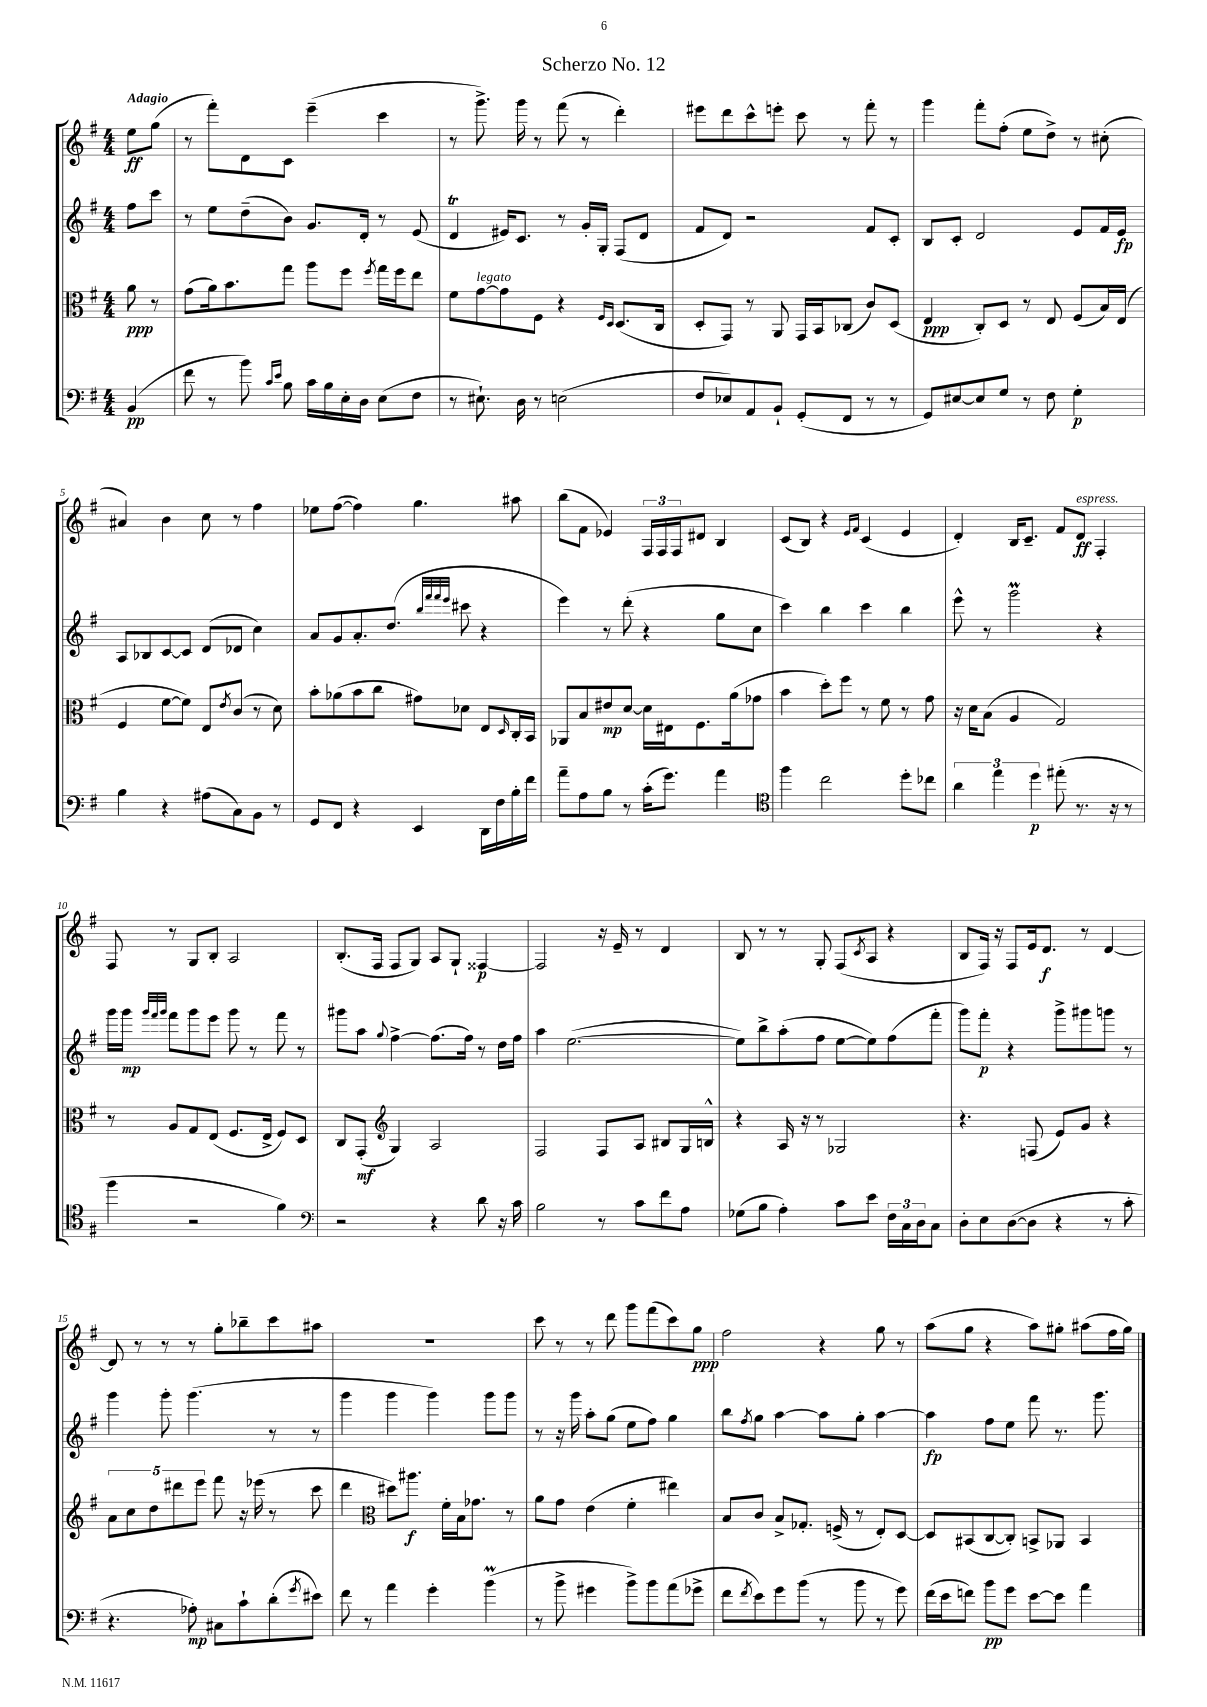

**kern	**kern	**kern	**kern
*staff4	*staff3	*staff2	*staff1
*clefF4	*clefC3	*clefG2	*clefG2
*k[f#]	*k[f#]	*k[f#]	*k[f#]
*M4/4	*M4/4	*M4/4	*M4/4
(4BB	8a	8ff#	8ee
.	8r	8ccc	(8gg
=	=	=	=
8f#	(8g	8r	8r
8r	16a)	8ee	8fff#')
.	8.b	.	.
8b)	.	(8dd~	8d
16qqc	.	.	.
16qqe	.	.	.
8B	8gg	8b)	8c
16c	8aa	8.g	(4eee~
16B	.	.	.
16E'	8ff#	.	.
16D	.	16d'	.
.	8qff#	.	.
(8E	16gg	8r	4ccc
.	16ff#	.	.
8F#	8ee	(8e	.
=	=	=	=
8r	8f#	4d	8r
8.E#`)	[8g	.	8.ggg^)
.	8g]	16e#)	.
16D	.	8.c	16ggg
8r	8F#	.	8r
(2E	4r	8r	(8fff#
.	.	16g'	8r
.	.	16G'	.
.	16qqF#	.	.
.	16qqD	.	.
.	(8.D	(8F#	4ddd')
.	.	8d	.
.	16C	.	.
=	=	=	=
8F#	8D'	8f#	8eee#
8E-)	8GG)	8d)	8ddd
8AA	8r	2r	8ccc^^
8BB`	8AA	.	8eee'
(8GG'	16GG	.	8ccc
.	16BB	.	.
8FF#	(8C-	.	8r
8r	8c)	8f#	8fff#'
8r	(8D	8c'	8r
=	=	=	=
8GG)	4E	8B	4ggg
[8E#	.	8c'	.
8E#]	8C')	2d	8fff#'
8G	8D	.	(8ff#'
8r	8r	.	8ee
8F#	8E	.	8dd^)
4G'	(8F#	8e	8r
.	16B)	16f#	(8cc#'
.	(16E	16e	.
=	=	=	=
4B	4F#	8A	4a#)
.	.	8B-	.
4r	[8f#	[8c	4b
.	8f#])	8c]	.
(8A#	8E	(8d	8cc
.	8qe	.	.
8C)	(8c	8d-	8r
8BB	8r	4cc)	4ff#
8r	8d)	.	.
=	=	=	=
8GG	8b'	8a	8ee-
8FF#	(8a-	8g	([8ff#
4r	8b	8.a'	4ff#])
.	8cc	.	.
.	.	(8.dd	.
4EE	8g#)	.	4.gg
.	.	32qqbb	.
.	.	32qqfff#	.
.	.	32qqfff#	.
.	.	32qqeee	.
.	8d-	8ccc#	.
16DD	8E	4r	.
16F#	.	.	.
.	16qqD	.	.
16B'	16C'	.	8aa#
16f#	16BB	.	.
=	=	=	=
8a~	8AA-	4eee)	(8bb
8A	8B	.	8f#
8B	8e#	8r	4e-)
8r	[8d	(8ddd'	.
(16c'	16d]	4r	24F#
.	.	.	24F#
8.g)	16E#	.	.
.	.	.	24F#
.	8.F#	.	8d#
4a	.	8gg	4B
.	(16a	.	.
.	8g-	8cc	.
=	=	=	=
*clefC4	*	*	*
4ff#	4b	4ccc)	(8c
.	.	.	8B)
2cc	8dd')	4bb	4r
.	8ff#	.	.
.	.	.	16qqe
.	.	.	16qqf#
.	8r	4ccc	(4c
.	8f#	.	.
8dd'	8r	4bb	4e
8cc-	8g	.	.
=	=	=	=
6a	16r	8eee^^	4d')
.	16d	.	.
.	(8B	8r	.
6ee	.	.	.
.	4A	2ggg	16B
.	.	.	8.c~
6dd	.	.	.
(8ee#'	2G)	.	8f#
8.r	.	.	8d
.	.	4r	4F#'
16r	.	.	.
8r	.	.	.
=	=	=	=
4ff#	8r	16ggg	8F#
.	.	16ggg	.
.	.	32qqggg	.
.	.	32qqfff#	.
.	.	32qqggg	.
.	8A	8fff#	8r
2r	8G	8ggg	8G
.	(8E	8eee	8B'
.	8.F#	8ggg	2A
.	.	8r	.
.	16E^	.	.
4f#)	8F#)	8fff#	.
.	8D	8r	.
=	=	=	=
*clefF4	*	*	*
2r	8C	8ggg#	(8.B'
.	(8GG'	8aa	.
.	.	.	16F#
*	*clefG2	*	*
.	.	8qqgg	.
.	4G)	[4ff#^	8F#
.	.	.	8G)
4r	2A	(8.ff#]	8A
.	.	.	8G`
.	.	16ff#)	.
8d	.	8r	[4F##
16r	.	16dd	.
16c	.	16ff#	.
=	=	=	=
2B	2F#	4aa	2F##]
.	.	([2.ee	.
8r	8F#	.	16r
.	.	.	16e~
8c	8A	.	8r
8f#	8B#	.	4d
8A	16G	.	.
.	16B^^	.	.
=	=	=	=
(8G-	4r	8ee])	8B
8B	.	8bb^	8r
4A')	16A	(8aa'	8r
.	16r	.	.
.	8r	8ff#	8G'
8c	2G-	[8ee	(8F#
.	.	.	8qc
8e	.	8ee])	8A
24F#	.	(8ff#	4r
24C	.	.	.
24D	.	.	.
8C	.	8fff#'	.
=	=	=	=
8D'	4.r	8ggg)	8B
8E	.	8fff#'	16F#)
.	.	.	16r
([8D	.	4r	8F#
8D]	(8F	.	16e
.	.	.	8.d
4r	8e)	8ggg^	.
.	8g	8ggg#	8r
8r	4r	8ggg	[4d
8c'	.	8r	.
=	=	=	=
4.r	10a	4ggg	8d]
.	10cc	.	.
.	.	.	8r
.	10dd	.	.
.	.	8ggg'	8r
.	10ddd#	.	.
8A-')	.	(4.ggg	8r
.	10eee	.	.
8C#	8fff#	.	8gg'
8c`	16r	.	8bb-~
.	(16eee-	.	.
(8d'	8r	8r	8ccc
8qg	.	.	.
8e#)	8ccc	8r	8aa#
=	=	=	=
8f#	4ddd	4ggg	1r
8r	.	.	.
*	*clefC3	*	*
4a	8dd#)	4ggg	.
.	8.aa#	.	.
4g'	.	4ggg)	.
.	16f#'	.	.
.	16B	.	.
.	8.g-	.	.
(4b	.	8ggg	.
.	8r	8ggg	.
=	=	=	=
8r	8a	8r	8ccc
8b^	8g	16r	8r
.	.	16ggg	.
4g#	(4e	8aa'	8r
.	.	(8gg	8ddd
8b^)	4f#'	8ee	8ggg
8b	.	8ff#)	(8fff#
(8a	4ee#)	4gg	8ccc)
8g-^	.	.	8gg
=	=	=	=
8f#	8B	8bb	2ff#
8qf#	.	8qff#	.
8e)	8c	8gg	.
8g	8B^	[4aa	.
(8b	8.G-'	.	.
8r	.	8aa]	4r
.	(16F^	.	.
8b	8r	8gg'	.
8r	8E')	[4aa	8gg
8g)	[8D	.	8r
=	=	=	=
(16f#	8D]	4aa]	(8aa
16e	.	.	.
8f)	(8BB#	.	8gg
8b	[8C	8ff#	4r
8g	8C'])	8ee	.
[8e	8BB^	8fff#	8aa)
8e]	8AA-	8.r	8gg#'
4a	4BB	.	(8aa#
.	.	8.ggg	.
.	.	.	16ff#
.	.	.	16gg#)
==	==	==	==
*-	*-	*-	*-
